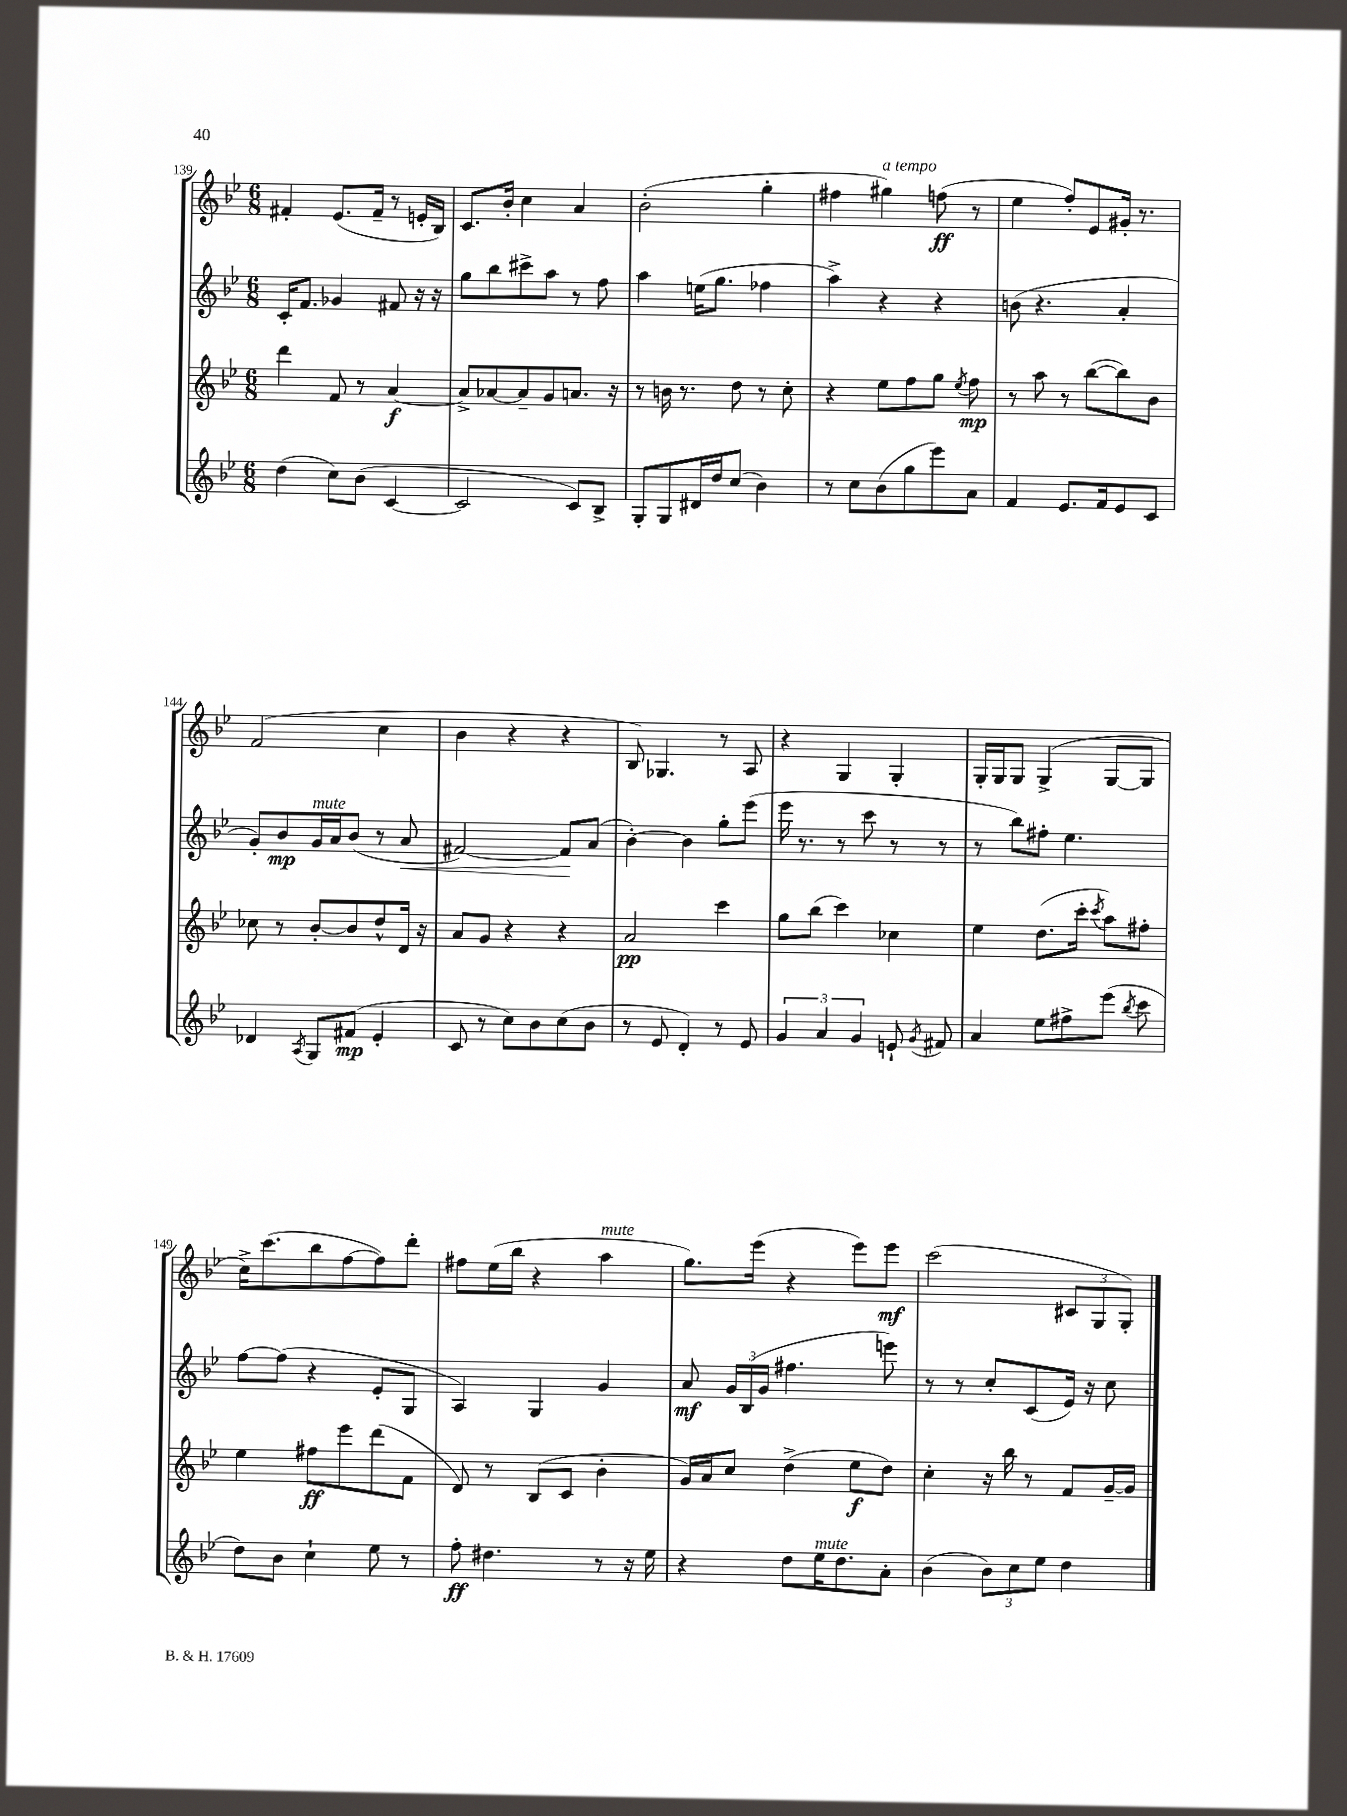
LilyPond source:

<<
\new StaffGroup <<
\new Staff = "s0" {
    \clef treble \key bes \major \numericTimeSignature \time 6/8
    \autoBeamOff fis'4-. ees'8.[( fis'16]-- r8 e'16[-. bes16]) |
    c'8.[ bes'16]-. c''4 a'4 |
    bes'2-.( g''4-. |
    fis''4 gis''4^\markup { \italic "a tempo" }) f''8\ff( r8 |
    ees''4 f''8[-.) ees'8 gis'16]-. r8. |
    f'2( c''4 |
    bes'4 r4 r4 |
    bes8) ges4. r8 a8 |
    r4 g4 g4-. |
    g16[-. g16 g8] g4->( g8[~ g8] |
    c''16[->) c'''8.( bes''8 f''8~ f''8) d'''8]-. |
    fis''8[ ees''16( bes''16] r4 a''4^\markup { \italic "mute" } |
    g''8.[) ees'''16]( r4 ees'''8[) ees'''8]\mf |
    c'''2( \tuplet 3/2 { cis'8[ g8 g8]-.) } \bar "|." |
}
\new Staff = "s1" {
    \clef treble \key bes \major \numericTimeSignature \time 6/8
    \autoBeamOff c'16[-. f'8.] ges'4 fis'8 r16 r16 |
    g''8[ bes''8 cis'''8-> a''8] r8 f''8 |
    a''4 e''16[( g''8.] fes''4 |
    a''4->) r4 r4 |
    b'8( r4. a'4-. |
    g'8[-.) bes'8\mp g'16^\markup { \italic "mute" } a'16 bes'8]( r8 a'8\< |
    fis'2~) fis'8[\! a'8]( |
    bes'4~-.) bes'4 g''8[-. ees'''8]( |
    ees'''16 r8. r8 c'''8 r8 r8 |
    r8 bes''8[) fis''8]-. ees''4. |
    f''8[~ f''8]( r4 ees'8[-. g8] |
    a4) g4 g'4 |
    a'8\mf \tuplet 3/2 { g'16[ bes16( g'16] } fis''4. e'''8) |
    r8 r8 c''8[-. c'8( ees'16]) r16 c''8 \bar "|." |
}
\new Staff = "s2" {
    \clef treble \key bes \major \numericTimeSignature \time 6/8
    \autoBeamOff d'''4 f'8 r8 a'4~\f |
    a'8[-> aes'8~ aes'8-- g'8 a'8.] r16 |
    r8 b'16 r8. d''8 r8 c''8-. |
    r4 ees''8[ f''8 g''8] \acciaccatura { ees''8 } f''8\mp |
    r8 a''8 r8 bes''8[~( bes''8) bes'8] |
    ces''8 r8 bes'8[~-. bes'8 d''8-^ d'16] r16 |
    a'8[ g'8] r4 r4 |
    a'2\pp c'''4 |
    g''8[ bes''8]( c'''4) ces''4 |
    ees''4 d''8.[( c'''16]-. \acciaccatura { c'''8 } a''8[) fis''8]-. |
    ees''4 fis''8[\ff ees'''8 d'''8( f'8] |
    d'8) r8 bes8[( c'8] bes'4-. |
    g'16[) a'16 c''8] d''4->( ees''8[\f d''8]) |
    c''4-. r16 bes''16 r8 f'8[ g'16~-- g'16] \bar "|." |
}
\new Staff = "s3" {
    \clef treble \key bes \major \numericTimeSignature \time 6/8
    \autoBeamOff d''4( c''8[) bes'8]( c'4~ |
    c'2 c'8[) bes8]-> |
    g8[-. g8 dis'16 d''16 c''8]( bes'4) |
    r8 c''8[ bes'8( g''8 ees'''8) a'8] |
    f'4 ees'8.[ f'16 ees'8 c'8] |
    des'4 \acciaccatura { a8 } g8[ fis'8]\mp( ees'4-. |
    c'8 r8 c''8[) bes'8 c''8( bes'8] |
    r8 ees'8 d'4-.) r8 ees'8 |
    \tuplet 3/2 { g'4 a'4 g'4 } e'8-! \acciaccatura { g'8 } fis'8 |
    a'4 ees''8[ fis''8-> ees'''8]( \acciaccatura { bes''8 } c'''8 |
    d''8[) bes'8] c''4-! ees''8 r8 |
    f''8-.\ff dis''4. r8 r16 ees''16 |
    r4 d''8[ ees''16^\markup { \italic "mute" } d''8. a'8]-. |
    bes'4( \tuplet 3/2 { bes'8[) c''8 ees''8] } d''4 \bar "|." |
}
>>
>>
\layout { \context { \Score currentBarNumber = #139 } }
